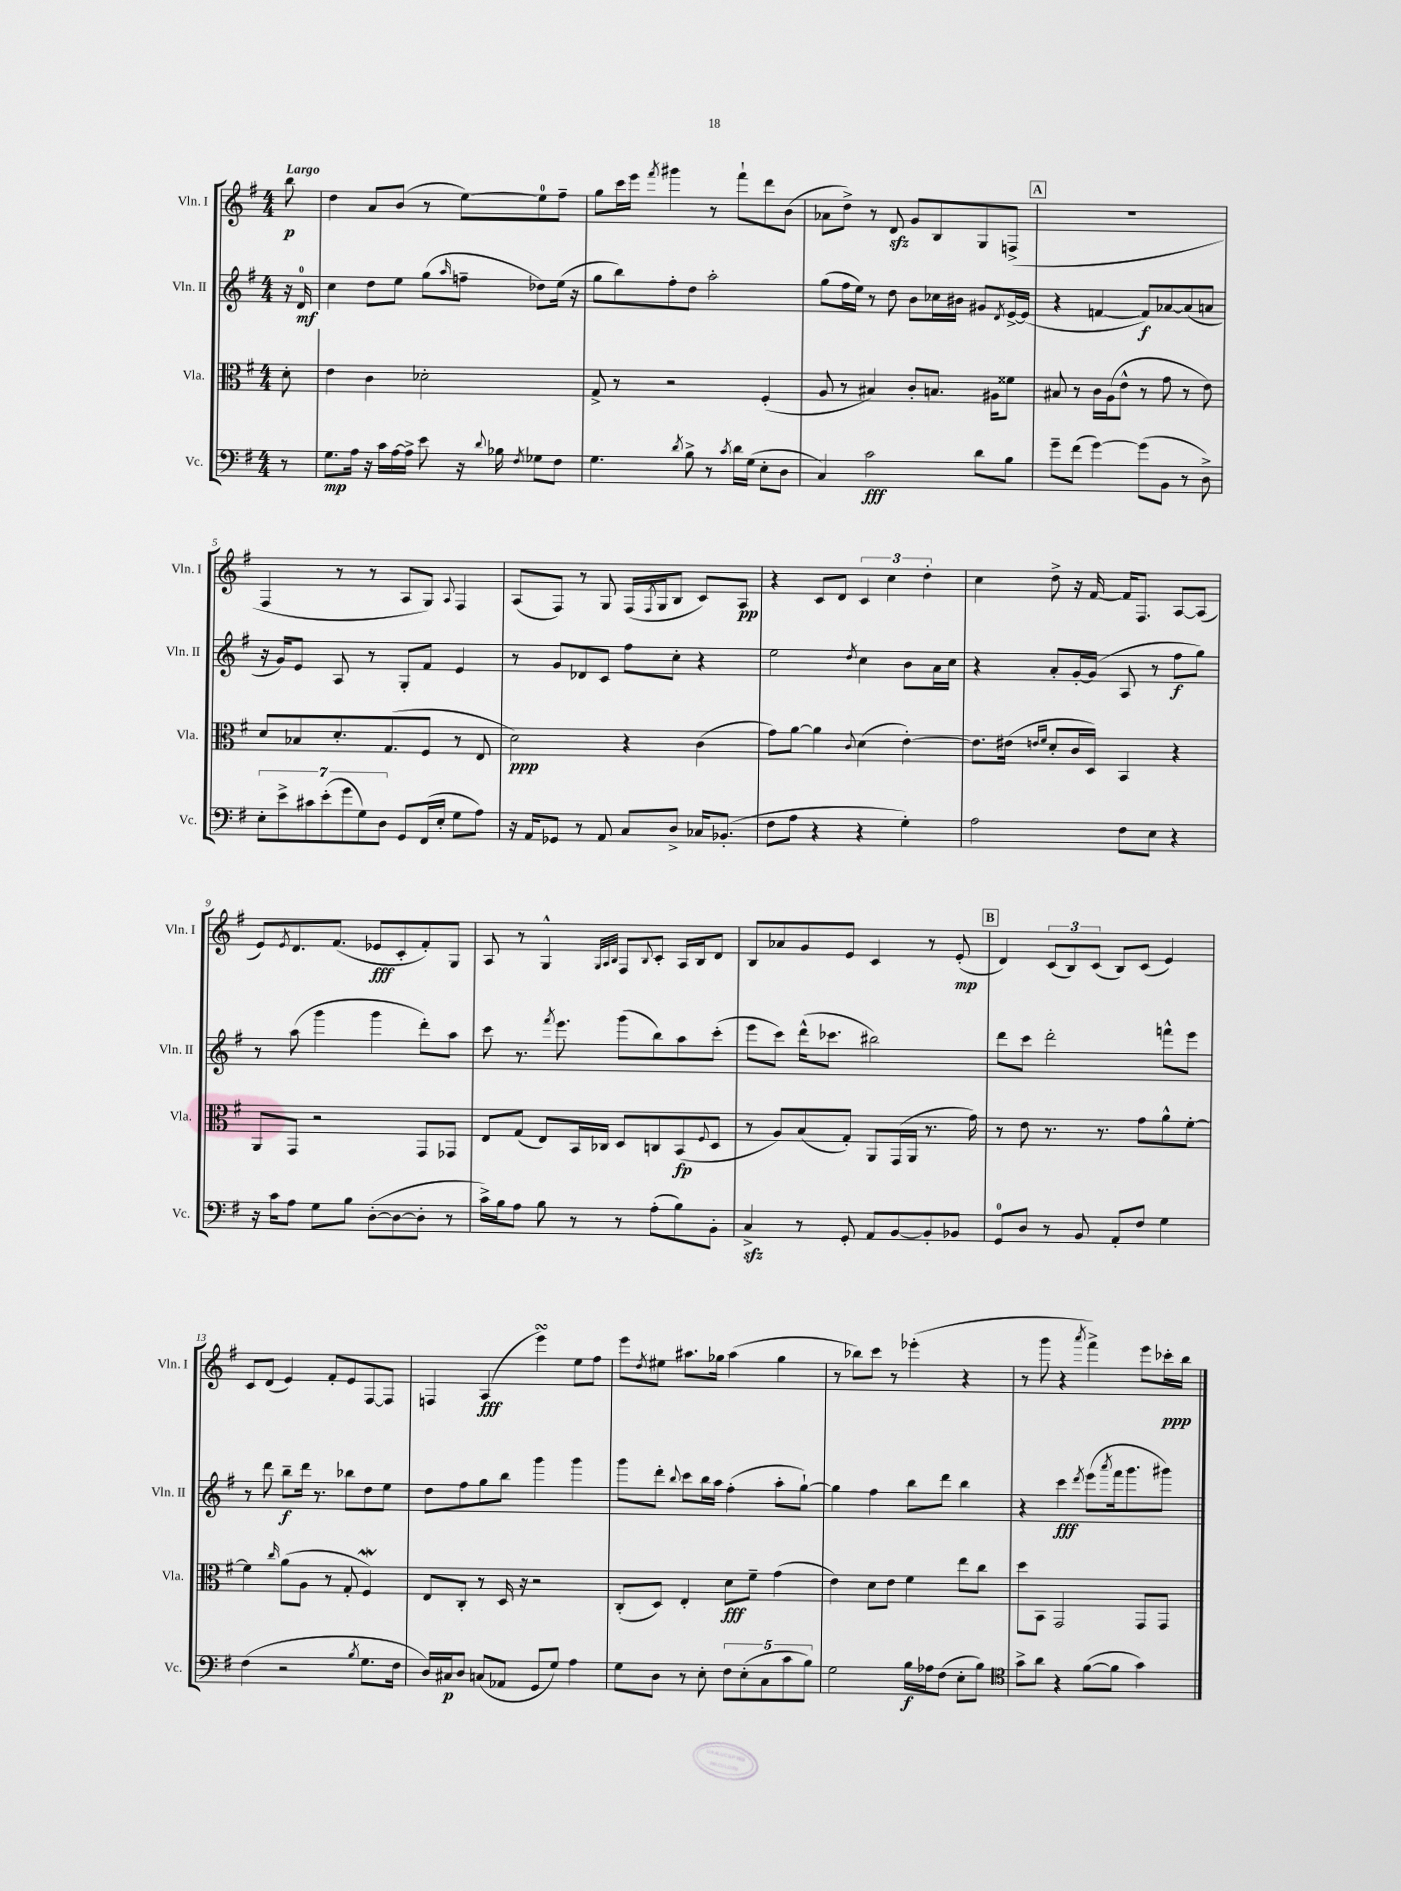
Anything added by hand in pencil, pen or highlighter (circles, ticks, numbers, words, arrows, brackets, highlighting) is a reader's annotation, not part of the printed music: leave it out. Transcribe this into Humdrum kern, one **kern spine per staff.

**kern	**dynam	**kern	**dynam	**kern	**dynam	**kern	**dynam
*part4	*part4	*part3	*part3	*part2	*part2	*part1	*part1
*staff4	*staff4	*staff3	*staff3	*staff2	*staff2	*staff1	*staff1
*I"Vc.	*	*I"Vla.	*	*I"Vln. II	*	*I"Vln. I	*
*I'Vc.	*	*I'Vla.	*	*I'Vln. II	*	*I'Vln. I	*
*clefF4	*	*clefC3	*	*clefG2	*	*clefG2	*
*k[f#]	*	*k[f#]	*	*k[f#]	*	*k[f#]	*
*M4/4	*	*M4/4	*	*M4/4	*	*M4/4	*
=	=	=	=	=	=	=	=
!	!	!	!	!	!	!LO:TX:a:B:t=Largo	!
8r	.	8d'\	.	16r	.	8bb\	p
.	.	.	.	16d/	mf	.	.
=1	=1	=1	=1	=1	=1	=1	=1
8.G\L	mp	4e\	.	4cc\	.	4dd\	.
16A\Jk	.	.	.	.	.	.	.
16r	.	4c\	.	8dd\L	.	8a/L	.
16c\LL	.	.	.	.	.	.	.
[16A\	.	.	.	8ee\J	.	(8b/J	.
16A^\JJ]	.	.	.	.	.	.	.
8e\	.	2d-X'\	.	(8gg\L	.	8r	.
.	.	.	.	16qqaa/	.	.	.
16r	.	.	.	8ffn~\J	.	[8ee\L)	.
8qqd/	.	.	.	.	.	.	.
16B-X\	.	.	.	.	.	.	.
8qF#/	.	.	.	.	.	.	.
8G-X\L	.	.	.	8dd-X\L)	.	8ee\]	.
8F#\J	.	.	.	(16ee\Jk	.	8ff#~\J	.
.	.	.	.	16r	.	.	.
=2	=2	=2	=2	=2	=2	=2	=2
4.G\	.	8G^/	.	8gg\L	.	8gg\L	.
.	.	8r	.	8bb\)	.	16ccc\L	.
.	.	.	.	.	.	16eee\JJ	.
.	.	.	.	.	.	8qfff#/	.
.	.	2r	.	8ff#'\	.	4ggg#X\	.
8qd/	.	.	.	.	.	.	.
8B^\	.	.	.	8dd\J	.	.	.
8r	.	.	.	2aa'\	.	8r	.
8qc/	.	.	.	.	.	.	.
16d\LL	.	.	.	.	.	8fff#`\L	.
(16G\JJ	.	.	.	.	.	.	.
8E'\L	.	(4F#'/	.	.	.	8ddd\	.
8D\J	.	.	.	.	.	(8b\J	.
=3	=3	=3	=3	=3	=3	=3	=3
4C/)	.	8A/	.	(8gg\L	.	8a-X\L	.
.	.	8r	.	16ff#\L	.	8dd^\J)	.
.	.	.	.	16ee\JJ)	.	.	.
2c\	fff	4B#X/)	.	8r	.	8r	.
.	.	.	.	8dd\	.	8dzz/	.
.	.	8c'/L	.	8b\L	.	8g/L	.
.	.	8.Bn/J	.	16cc-X\L	.	8B/	.
.	.	.	.	16b#X\JJ	.	.	.
8d\L	.	.	.	8g#X/L	.	8G/	.
.	.	16A#X\KL	.	.	.	.	.
.	.	.	.	8qd/	.	.	.
8B\J	.	8f##X\J	.	[16e^/L	.	(8Fn^/J	.
.	.	.	.	(16e/JJ]	.	.	.
!!LO:REH:place=s1:t=A
=4	=4	=4	=4	=4	=4	=4	=4
8g~\L	.	8B#X/	.	4r	.	1r	.
(8f#\J	.	8r	.	.	.	.	.
[4g\)	.	16c\LL	.	[4fn/	.	.	.
.	.	(16A\J	.	.	.	.	.
.	.	8e^^\J	.	.	.	.	.
(8g\L]	.	8r	.	8f/L])	f	.	.
8BB\J	.	8g\	.	[8a-X/	.	.	.
8r	.	8r	.	(8a-/]	.	.	.
8D^\)	.	8e\)	.	8an/J	.	.	.
!!LO:LB:g=z
=5	=5	=5	=5	=5	=5	=5	=5
14E'\L	.	8d/L	.	16r	.	4F#/	.
.	.	.	.	16g/KL)	.	.	.
14e^\	.	.	.	.	.	.	.
.	.	8B-X/	.	8e/J	.	.	.
14c#X\	.	.	.	.	.	.	.
(14e'\	.	.	.	.	.	.	.
.	.	8.d'/	.	8A/	.	8r	.
14g\	.	.	.	.	.	.	.
14G\)	.	.	.	.	.	.	.
.	.	.	.	8r	.	8r	.
14D\J	.	.	.	.	.	.	.
.	.	(8.G/	.	.	.	.	.
8GG/L	.	.	.	8G'/L	.	8A/L	.
(16FF#/L	.	8F#/J	.	8f#/J	.	8G/J)	.
16E'/JJ	.	.	.	.	.	.	.
.	.	.	.	.	.	8qqA/	.
8G\L	.	8r	.	4e/	.	4F#/	.
8A\J)	.	8E/	.	.	.	.	.
=6	=6	=6	=6	=6	=6	=6	=6
16r	.	2d\)	ppp	8r	.	(8A/L	.
16AA/KL	.	.	.	.	.	.	.
8GG-X/J	.	.	.	8g/L	.	8F#/J)	.
8r	.	.	.	8d-X/	.	8r	.
8AA/	.	.	.	8c/J	.	8G/	.
8C/L	.	4r	.	8ff#\L	.	(16F#/LL	.
.	.	.	.	.	.	8qF#/	.
.	.	.	.	.	.	16G/J	.
8D^/J	.	.	.	8cc'\J	.	8B/J	.
16C-X/KL	.	(4c\	.	4r	.	8c/L)	.
(8.BB-X'/J	.	.	.	.	.	.	.
.	.	.	.	.	.	8A/J	pp
=7	=7	=7	=7	=7	=7	=7	=7
8F#\L	.	8g\L)	.	2ee\	.	4r	.
8A\J	.	[8a\J	.	.	.	.	.
4r	.	4a\]	.	.	.	8c/L	.
.	.	.	.	.	.	8d/J	.
.	.	8qqc/	.	8qdd/	.	.	.
4r	.	(4d\	.	4cc\	.	6c/	.
.	.	.	.	.	.	6cc\	.
4G'\)	.	[4e'\)	.	8b\L	.	.	.
.	.	.	.	.	.	6dd'\	.
.	.	.	.	16a\L	.	.	.
.	.	.	.	16cc\JJ	.	.	.
=8	=8	=8	=8	=8	=8	=8	=8
2A\	.	8.e\L]	.	4r	.	4cc\	.
.	.	(16e#X\Jk	.	.	.	.	.
.	.	16qqen/LL	.	.	.	.	.
.	.	16qqf#/JJ	.	.	.	.	.
.	.	8d'/L	.	8a'/L	.	8dd^\	.
.	.	16c/L	.	[16g'/L	.	16r	.
.	.	16D/JJ)	.	(16g/JJ]	.	[16f#/	.
8F#\L	.	4BB/	.	8A/	.	16f#/KL]	.
.	.	.	.	.	.	8.F#/J	.
8E\J	.	.	.	8r	.	.	.
4r	.	4r	.	8ff#\L	f	[8A/L	.
.	.	.	.	8gg\J)	.	(8A/J]	.
!!LO:LB:g=z
=9	=9	=9	=9	=9	=9	=9	=9
16r	.	8AA/L	.	8r	.	8e/L)	.
16c\KL	.	.	.	.	.	.	.
.	.	.	.	.	.	8qe/	.
8A\J	.	8GG/J	.	(8aa\	.	8.d/	.
8G\L	.	2r	.	4ggg\	.	.	.
.	.	.	.	.	.	(8.f#/J	.
8B\J	.	.	.	.	.	.	.
([8D'\L	.	.	.	4ggg\	.	8e-X/L	fff
8D\_	.	.	.	.	.	8c'/	.
8D'\J]	.	8GG/L	.	8ddd'\L)	.	8f#'/)	.
8r	.	8GG-X/J	.	8aa\J	.	8G/J	.
=10	=10	=10	=10	=10	=10	=10	=10
16c^\LL)	.	8E/L	.	8ccc\	.	8A/	.
16B\J	.	.	.	.	.	.	.
8A\J	.	(8G/J	.	8.r	.	8r	.
8B\	.	8E/L)	.	.	.	4G^^/	.
.	.	.	.	8qfff#/	.	.	.
.	.	.	.	8.eee\	.	.	.
8r	.	16BB/L	.	.	.	.	.
.	.	16C-X/JJ	.	.	.	.	.
.	.	.	.	.	.	32qqG/LLL	.
.	.	.	.	.	.	32qqA/	.
.	.	.	.	.	.	32qqB/JJJ	.
8r	.	8D/L	.	(8ggg\L	.	8F#/L	.
.	.	.	.	.	.	8qqB/	.
(8A'\L	.	8Cn/	.	8bb\)	.	8c'/J	.
8B\)	.	(8BB/	fp	8aa\	.	16A/LL	.
.	.	.	.	.	.	16B/J	.
.	.	8qqF#/	.	.	.	.	.
8BB'\J	.	8D/J	.	(8ccc'\J	.	8d/J	.
=11	=11	=11	=11	=11	=11	=11	=11
4Czz^/	.	8r	.	8eee\L	.	8B/L	.
.	.	8A/L)	.	8ccc\J)	.	8a-X/	.
8r	.	(8B/	.	(16ddd^^\KL	.	8g/	.
.	.	.	.	8.ccc-X\J	.	.	.
8GG'/	.	8G'/J)	.	.	.	8e/J	.
8AA/L	.	8AA/L	.	2bb#X\)	.	4c/	.
[8BB/	.	(16GG/L	.	.	.	.	.
.	.	16AA/JJ	.	.	.	.	.
8BB'/]	.	8.r	.	.	.	8r	.
8BB-X/J	.	.	.	.	.	(8e'/	mp
.	.	16g\)	.	.	.	.	.
!!LO:REH:place=s1:t=B
=12	=12	=12	=12	=12	=12	=12	=12
8GG/L	.	8r	.	8ddd\L	.	4d/)	.
8D/J	.	8e\	.	8ccc\J	.	.	.
8r	.	8.r	.	2ddd'\	.	(12c/L	.
.	.	.	.	.	.	12B/)	.
8BB/	.	.	.	.	.	.	.
.	.	.	.	.	.	(12c/J	.
.	.	8.r	.	.	.	.	.
8AA'/L	.	.	.	.	.	8B/L)	.
8F#/J	.	8g\L	.	.	.	(8c/J	.
4G\	.	8a^^\	.	8fffn^^\L	.	4e/)	.
.	.	[8f#'\J	.	8eee\J	.	.	.
!!LO:LB:g=z
=13	=13	=13	=13	=13	=13	=13	=13
(4F#\	.	4f#\]	.	8r	.	8c/L	.
.	.	.	.	8ddd\	.	(8d/J	.
.	.	16qqcc/	.	.	.	.	.
2r	.	(8a\L	.	8bb~\L	f	4e/)	.
.	.	8A\J	.	16ddd\Jk	.	.	.
.	.	.	.	8.r	.	.	.
.	.	8r	.	.	.	8f#'/L	.
.	.	8G'/	.	8bb-X\L	.	8e/	.
8qB/	.	.	.	.	.	.	.
8.G\L	.	4F#W/)	.	8dd\	.	[8F#/	.
.	.	.	.	8ee\J	.	8F#/J]	.
16F#\Jk	.	.	.	.	.	.	.
=14	=14	=14	=14	=14	=14	=14	=14
16D/LL)	.	8E/L	.	8dd\L	.	4Fn/	.
16C#X/J	p	.	.	.	.	.	.
8D/J	.	8C'/J	.	8ff#\	.	.	.
(8Cn/L	.	8r	.	8gg\	.	(4A/	fff
8AA-X/J	.	16D/	.	8bb\J	.	.	.
.	.	16r	.	.	.	.	.
8GG/L	.	2r	.	4ggg\	.	4eeesSSS\)	.
8G/J)	.	.	.	.	.	.	.
4A\	.	.	.	4ggg\	.	8ee\L	.
.	.	.	.	.	.	8ff#\J	.
=15	=15	=15	=15	=15	=15	=15	=15
8G\L	.	(8C'/L	.	8ggg\L	.	8eee\L	.
.	.	.	.	.	.	8qdd/	.
8D\J	.	8D/J)	.	8ddd'\J	.	8ee#X\J	.
.	.	.	.	8qqbb/	.	.	.
8r	.	4E'/	.	8ccc\L	.	8.aa#X\L	.
8E'\	.	.	.	16bb\L	.	.	.
.	.	.	.	16aa\JJ	.	16gg-X\Jk	.
10F#\L	.	8d\L	fff	(4ff#'\	.	(4aa#\	.
(10E'\	.	.	.	.	.	.	.
.	.	8f#~\J	.	.	.	.	.
10C\	.	.	.	.	.	.	.
.	.	(4g\	.	8aa'\L	.	4gg-\	.
10c\	.	.	.	.	.	.	.
.	.	.	.	[8gg`\J)	.	.	.
10B\J)	.	.	.	.	.	.	.
=16	=16	=16	=16	=16	=16	=16	=16
2G\	.	4e\)	.	4gg\]	.	8r	.
.	.	.	.	.	.	8bb-X\L)	.
.	.	8d\L	.	4ff#\	.	8ccc\J	.
.	.	8e\J	.	.	.	8r	.
16B\LL	f	4f#\	.	8bb\L	.	(4eee-X'\	.
16A-X\J	.	.	.	.	.	.	.
(8F#\J	.	.	.	8ddd\J	.	.	.
8E'\L	.	8ee\L	.	4bb\	.	4r	.
8B\J)	.	8cc\J	.	.	.	.	.
=17	=17	=17	=17	=17	=17	=17	=17
*clefC4	*	*	*	*	*	*	*
8g^\L	.	8dd\L	.	4r	.	8r	.
8a\J	.	8BB\J	.	.	.	8ggg\	.
4r	.	2GG/	.	4ccc\	fff	4r	.
.	.	.	.	8qddd/	.	8qaaa/	.
([8f#\L	.	.	.	(8eee\L	.	4fff#^\)	.
.	.	.	.	8qaaa/	.	.	.
8f#\J]	.	.	.	16fff#\k	.	.	.
.	.	.	.	8.ggg\	.	.	.
4g\)	.	8GG/L	.	.	.	8eee\L	.
.	.	8GG/J	.	8ggg#X\J)	.	16ccc-X'\L	ppp
.	.	.	.	.	.	16bb\JJ	.
==	==	==	==	==	==	==	==
*-	*-	*-	*-	*-	*-	*-	*-
